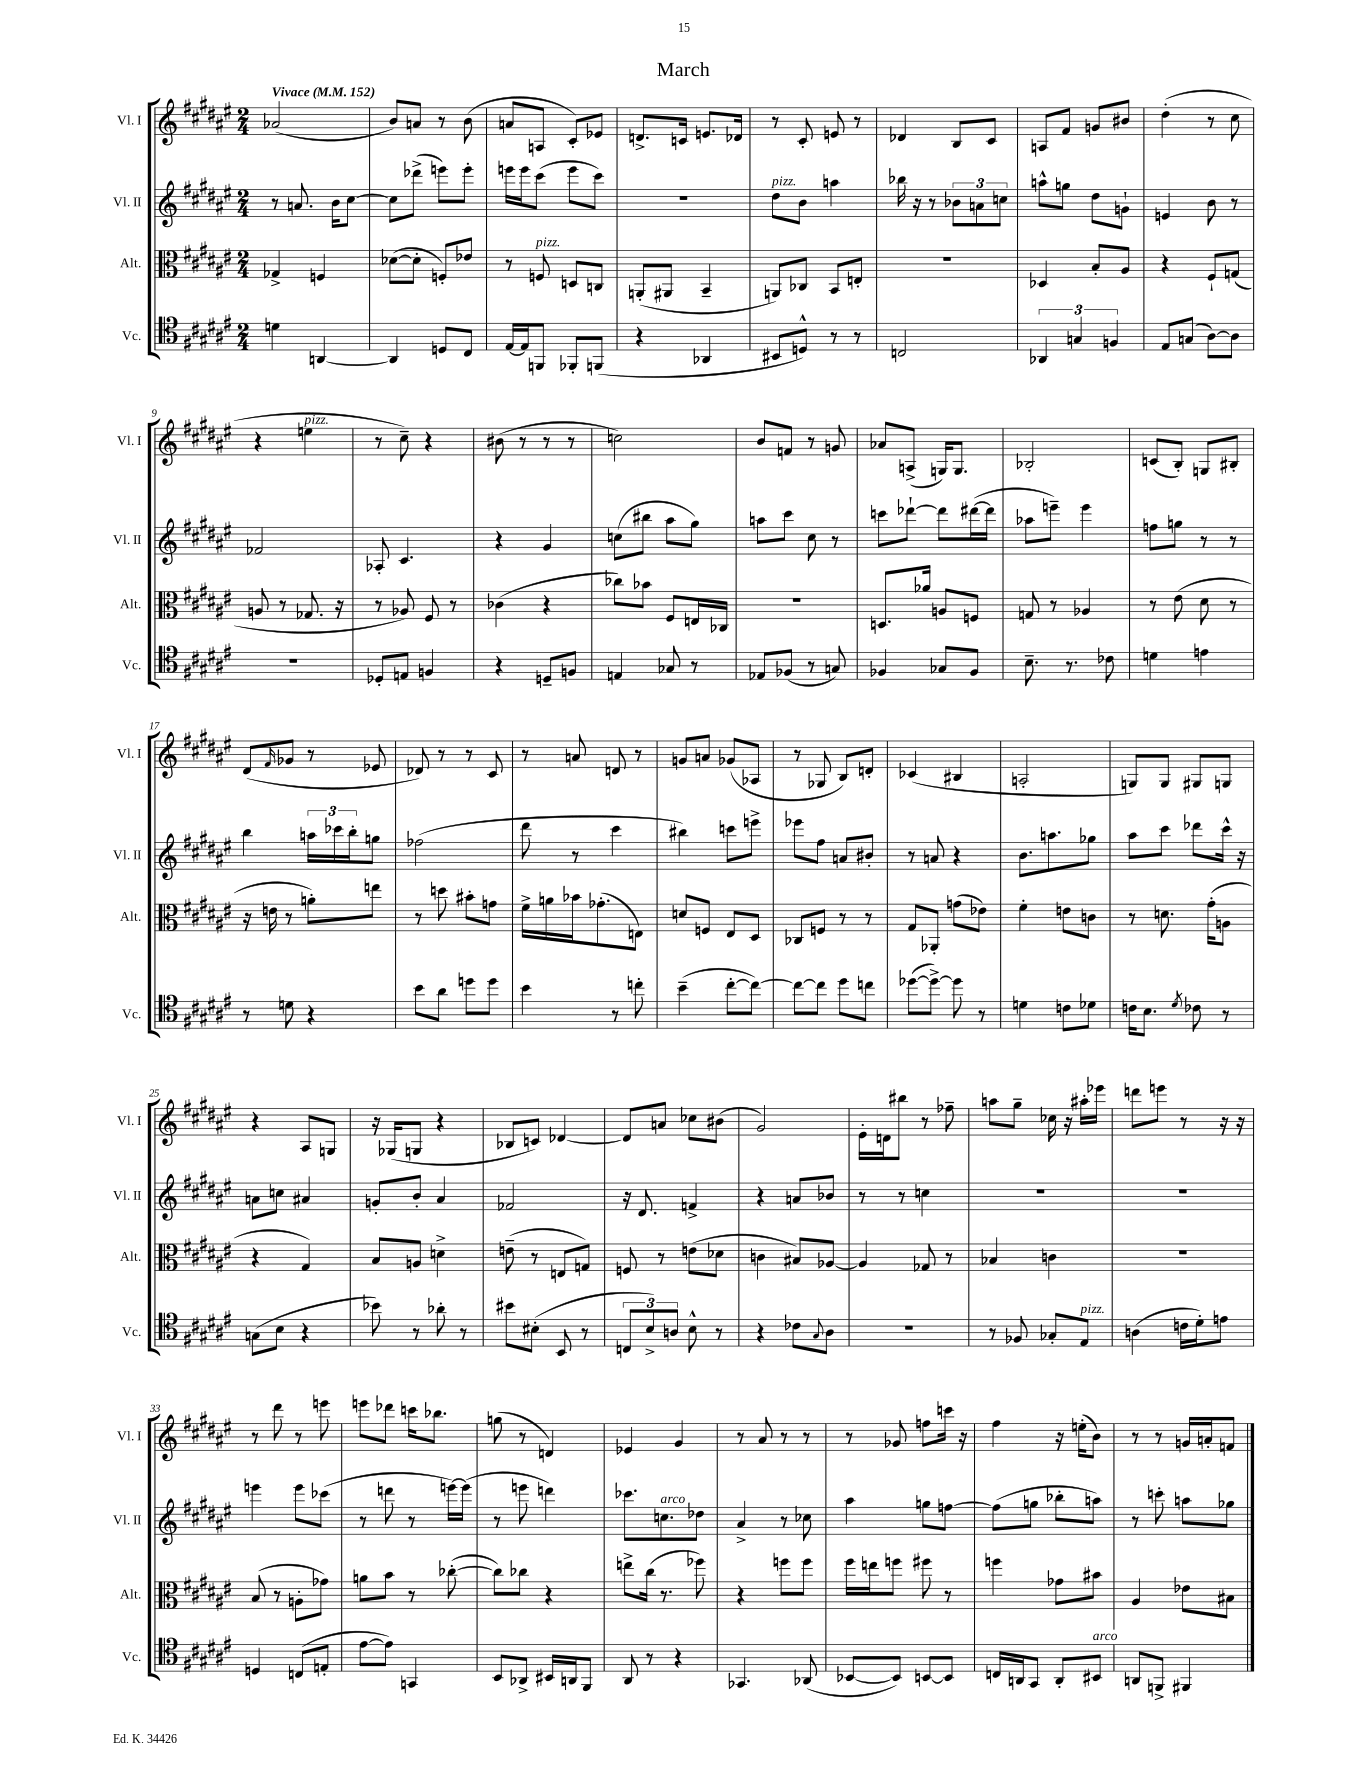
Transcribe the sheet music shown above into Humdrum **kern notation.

**kern	**kern	**kern	**kern
*part4	*part3	*part2	*part1
*staff4	*staff3	*staff2	*staff1
*I"Vc.	*I"Alt.	*I"Vl. II	*I"Vl. I
*I'Vc.	*I'Alt.	*I'Vl. II	*I'Vl. I
*clefC4	*clefC3	*clefG2	*clefG2
*k[f#c#g#d#a#e#]	*k[f#c#g#d#a#e#]	*k[f#c#g#d#a#e#]	*k[f#c#g#d#a#e#]
*M2/4	*M2/4	*M2/4	*M2/4
*MM152	*MM152	*MM152	*MM152
=1	=1	=1	=1
!	!	!	!LO:TX:a:B:t=Vivace
4dn\	4G-X^/	8r	(2a-X/
.	.	8.an/	.
[4AAn/	4Fn/	.	.
.	.	16b\KL	.
.	.	[8cc#\J	.
=2	=2	=2	=2
4AA/]	([8d-X\L	8cc#\L]	8b/L)
.	8d-'\J]	(8ddd-X^\J	8an/J
8Dn/L	8Fn'/L)	8eeen\L)	8r
8C#/J	8e-X/J	8eee'\J	(8b\
=3	=3	=3	=3
[16E#/LL	8r	16eeen\LL	8an/L
16E#/J]	.	16eee\J	.
!	!LO:TX:a:i:t=pizz.	!	!
8FFn/J	8Fn/	(8ccc#\J	8An/J
8FF-X'/L	8Dn/L	8eee\L	8c#'/L)
(8FFn/J	8Cn/J	8ccc#\J)	8e-X/J
=4	=4	=4	=4
4r	(8AAn'/L	2r	8.dn^/L
.	8AA#X/J	.	.
.	.	.	16cn/Jk
4AA-X/	4BB~/	.	8.en/L
.	.	.	16d-X/Jk
=5	=5	=5	=5
!	!	!LO:TX:a:i:t=pizz.	!
8BB#X/L	8AAn/L)	8dd#\L	8r
8Dn^^/J)	8C-X/J	8b\J	8c#'/
8r	8BB/L	4aan\	8en/
8r	8En'/J	.	8r
=6	=6	=6	=6
2Cn/	2r	16bb-X\	4d-X/
.	.	16r	.
.	.	8r	.
.	.	12b-X\L	8B/L
.	.	12an\	.
.	.	.	8c#/J
.	.	12ccn\J	.
=7	=7	=7	=7
6AA-X/	4D-X/	8aan^^\L	8An/L
.	.	8ggn\J	8f#/J
6Gn/	.	.	.
.	8B'/L	8dd#\L	8gn/L
6Fn/	.	.	.
.	8A#/J	8gn`\J	8b#X/J
=8	=8	=8	=8
8E#/L	4r	4en/	(4dd#'\
(8Gn/J	.	.	.
[8A#\L)	8F#`/L	8b\	8r
8A#\J]	(8Gn/J	8r	8cc#\
!!LO:LB:g=z
=9	=9	=9	=9
2r	8An/	2f-X/	4r
.	8r	.	.
!	!	!	!LO:TX:a:i:t=pizz.
.	8.G-X/	.	4een\
.	16r	.	.
=10	=10	=10	=10
8D-X'/L	8r	8A-X'/	8r
8En/J	8A-X/)	4.c#/	8cc#~\)
4Fn/	8F#/	.	4r
.	8r	.	.
=11	=11	=11	=11
4r	(4c-X\	4r	(8b#X\
.	.	.	8r
8Dn~/L	4r	4g#/	8r
8Fn/J	.	.	8r
=12	=12	=12	=12
4En/	8cc-X\L)	(8ccn\L	2ccn\)
.	8b-X\J	8bb#X\J	.
8G-X/	8F#/L	8aa#\L	.
8r	16En/L	8gg#\J)	.
.	16C-X/JJ	.	.
=13	=13	=13	=13
8E-X/L	2r	8aan\L	8b/L
(8F-X/J	.	8ccc#\J	8fn/J
8r	.	8cc#\	8r
8Gn/)	.	8r	8gn/
=14	=14	=14	=14
4F-X/	8.Dn/L	8cccn\L	8a-X/L
.	.	[8ddd-X`\J	(8An^/J
.	16a-X/Jk	.	.
8G-X/L	8An/L	8ddd-\L]	16Gn/KL)
.	.	.	8.G/J
8F-/J	8Fn/J	([16ddd#X\L	.
.	.	16ddd#\JJ]	.
=15	=15	=15	=15
8.B~\	8Gn/	8aa-X\L	2B-X'/
.	8r	8eeen~\J)	.
8.r	.	.	.
.	4A-X/	4eee\	.
8c-X\	.	.	.
=16	=16	=16	=16
4dn\	8r	8ffn\L	(8cn/L
.	(8e#\	8ggn\J	8B'/J)
4en\	8d#\	8r	8Gn/L
.	8r	8r	8B#X'/J
!!LO:LB:g=z
=17	=17	=17	=17
8r	16r	4bb\	(8d#/L
.	16en\	.	.
.	.	.	16qqf#/
8dn\	8r	.	8g-X/J
4r	8an'\L)	24aan\LL	8r
.	.	24ccc-X\	.
.	.	24bb'\J	.
.	8een\J	8ggn\J	8e-X/
=18	=18	=18	=18
8b\L	8r	(2ff-X\	8d-X/)
8a#\J	8ddn\	.	8r
8ddn\L	8b#X'\L	.	8r
8dd\J	8gn\J	.	8c#/
=19	=19	=19	=19
4b\	16f#^\LL	8ddd#\	8r
.	16an\	.	.
.	16b-X\J	8r	8an/
.	(8.g-X'\	.	.
8r	.	4ccc#\	8dn/
8ccn'\	8En\J)	.	8r
=20	=20	=20	=20
(4b~\	8dn/L	4bb#X\)	8gn/L
.	8Fn/J	.	8an/J
[8cc#'\L	8E#/L	8cccn\L	(8g-X/L
8cc#\J_)	8D#/J	8eeen^\J	8A-X/J
=21	=21	=21	=21
8cc#\L_	8C-X/L	8eee-X\L	8r
8cc#\J]	8Fn/J	8ff#\J	8G-X/
8dd#\L	8r	8an/L	8B/L)
8ccn\J	8r	8b#X'/J	8dn'/J
=22	=22	=22	=22
([8dd-X\L	8G#/L	8r	(4c-X/
8dd-^\J_)	8AA-X'/J	8an/	.
8dd-\]	(8gn\L	4r	4B#X/
8r	8e-X\J)	.	.
=23	=23	=23	=23
4dn\	4f#'\	8.b\L	2An'/
.	.	8.aan\	.
8cn\L	8en\L	.	.
8d-X\J	8cn\J	8gg-X\J	.
=24	=24	=24	=24
16cn\KL	8r	8aa#\L	8Gn/L)
8.B\J	.	.	.
.	8.dn\	8ccc#\J	8G/J
8qd#/	.	.	.
8c-X\	.	8ddd-X\L	8G#X/L
.	(16g#'\KL	.	.
8r	8An\J	16ccc#^^\Jk	8Gn/J
.	.	16r	.
!!LO:LB:g=z
=25	=25	=25	=25
(8Gn\L	4r	8an\L	4r
8B\J	.	8ccn\J	.
4r	4G#/)	4a#X/	8A#/L
.	.	.	8Gn/J
=26	=26	=26	=26
8b-X\)	8B/L	8gn'/L	16r
.	.	.	(16G-X/KL
8r	8An/J	8b'/J	8Gn/J
8a-X'\	4dn^\	4a#/	4r
8r	.	.	.
=27	=27	=27	=27
8b#X\L	(8en~\	2f-X/	8B-X/L
(8B#X'\J	8r	.	8cn/J)
8BB/	8En/L	.	[4d-X/
8r	8Gn/J)	.	.
=28	=28	=28	=28
12Cn/L	8Fn/	16r	8d-/L]
.	.	8.d#/	.
12B^/)	.	.	.
.	8r	.	8an/J
12An/J	.	.	.
8B^^\	(8en\L	4fn^/	8cc-X\L
8r	8d-X\J	.	(8b#X\J
=29	=29	=29	=29
4r	4cn\	4r	2g#/)
8c-X\L	8B#X/L)	8an/L	.
8qqG#/	.	.	.
8A#\J	[8A-X/J	8b-X/J	.
=30	=30	=30	=30
2r	4A-/]	8r	16e#'\LL
.	.	.	16dn\J
.	.	8r	8bb#X\J
.	8G-X/	4ccn\	8r
.	8r	.	8ff-X~\
=31	=31	=31	=31
8r	4B-X/	2r	8aan\L
8F-X/	.	.	8gg#~\J
8G-X'/L	4cn\	.	16cc-X\
.	.	.	16r
!LO:TX:a:i:t=pizz.	!	!	!
8E#/J	.	.	16aa#X'\LL
.	.	.	16eee-X\JJ
=32	=32	=32	=32
(4An\	2r	2r	8dddn\L
.	.	.	8eeen\J
16cn\LL	.	.	8r
16d#'\J)	.	.	.
8en\J	.	.	16r
.	.	.	16r
!!LO:LB:g=z
=33	=33	=33	=33
4Dn/	(8B/	4eeen\	8r
.	8r	.	8ddd#\
(8Cn/L	8An'\L	8eee\L	8r
8En'/J	8g-X\J)	(8ccc-X\J	8eeen\
=34	=34	=34	=34
[8e#\L	8an\L	8r	8eeen\L
8e#\J])	8b\J	8dddn\	8ddd-X\J
4GGn/	8r	8r	16cccn\KL
.	.	.	8.bb-X\J
.	([8cc-X'\	[16eeen\LL)	.
.	.	(16eee\JJ]	.
=35	=35	=35	=35
8BB/L	8cc-\L])	8r	(8ggn\
8AA-X^/J	8cc-X\J	8eeen\	8r
16BB#X/LL	4r	4dddn\)	4dn/)
16AAn/J	.	.	.
8FF#/J	.	.	.
=36	=36	=36	=36
8AA#/	8een^\L	8.ccc-X\L	4e-X/
8r	(16cc#\Jk	.	.
!	!	!LO:TX:a:i:t=arco	!
.	8.r	8.ccn\	.
4r	.	.	4g#/
.	8ff-X\)	8dd-X\J	.
=37	=37	=37	=37
4.GG-X/	4r	4a#^/	8r
.	.	.	8a#/
.	8ffn\L	8r	8r
(8AA-X/	8ff\J	8cc-X\	8r
=38	=38	=38	=38
[8BB-X/L	16ff#\LL	4aa#\	8r
.	16een\J	.	.
8BB-/J])	8ffn\J	.	8g-X/
[8BBn/L	8ff#X\	8ggn\L	8ffn\L
8BB/J]	8r	[8ffn\J	16cccn\Jk
.	.	.	16r
=39	=39	=39	=39
16Cn/LL	4ffn\	(8ff\L]	4ff#\
16AAn/J	.	.	.
8GG#/J	.	8ggn\J	.
8AA'/L	8g-X\L	8bb-X'\L	16r
.	.	.	(16een'\KL
!LO:TX:a:i:t=arco	!	!	!
8BB#X/J	8b#X\J	8aan\J)	8b\J)
=40	=40	=40	=40
8AAn/L	4A#/	8r	8r
8FFn^/J	.	8cccn'\	8r
4FF#X/	8e-X\L	8aan\L	16gn/LL
.	.	.	16an'/J
.	8B#X\J	8gg-X\J	8fn/J
==	==	==	==
*-	*-	*-	*-
